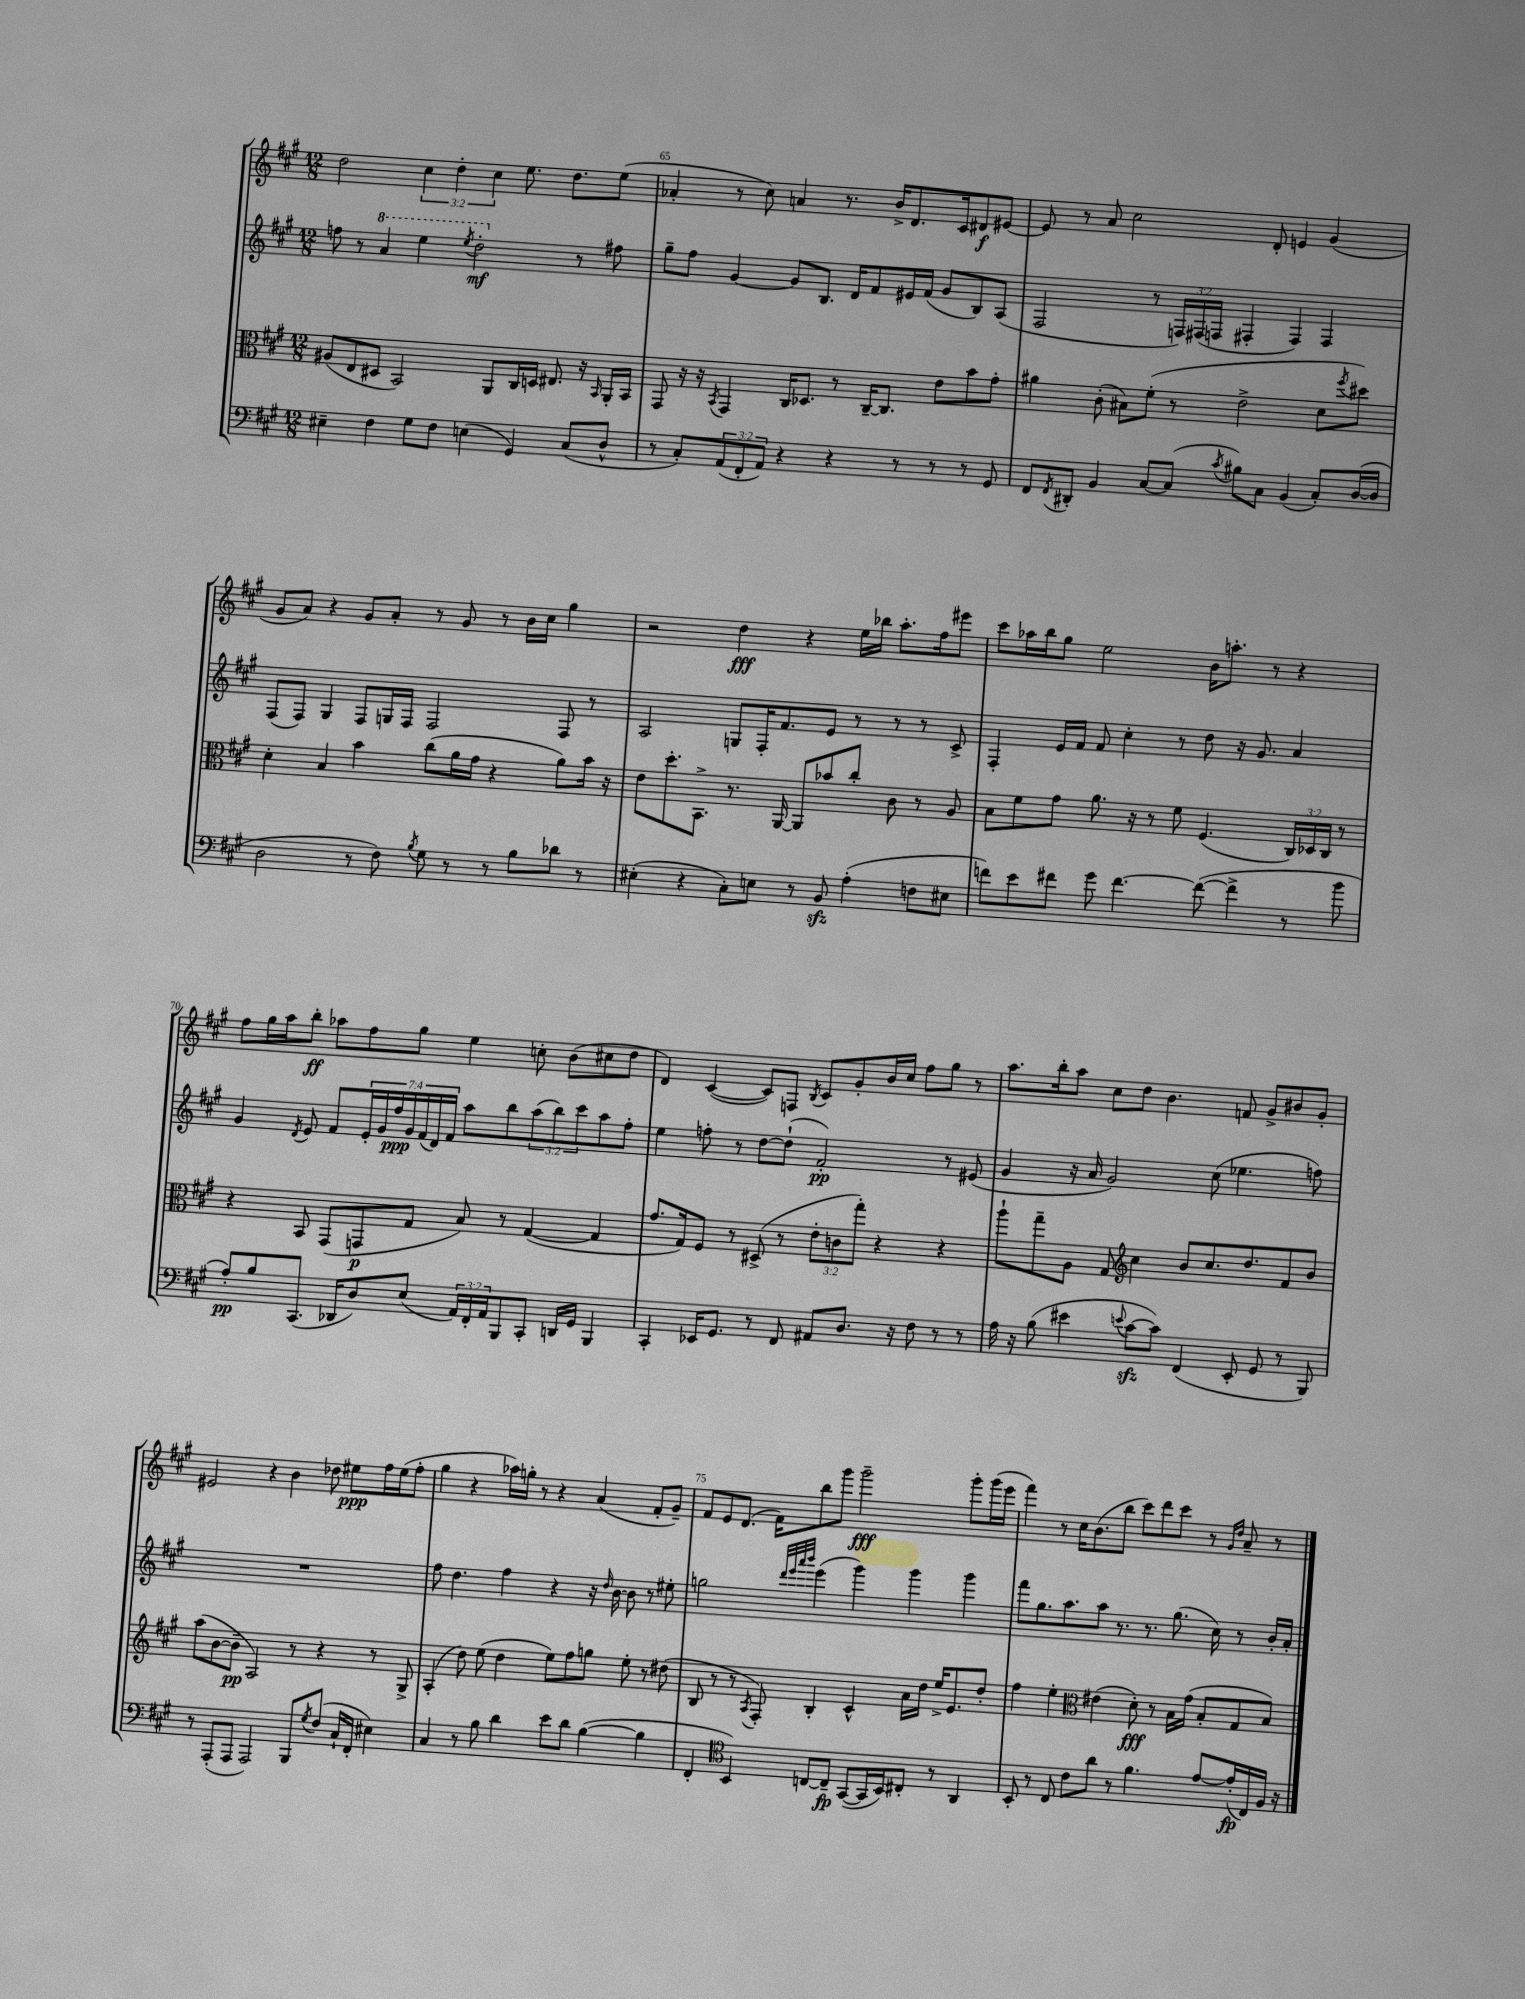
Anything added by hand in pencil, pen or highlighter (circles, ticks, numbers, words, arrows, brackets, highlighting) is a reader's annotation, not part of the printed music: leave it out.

**kern	**kern	**kern	**kern
*staff4	*staff3	*staff2	*staff1
*clefF4	*clefC3	*clefG2	*clefG2
*k[f#c#g#]	*k[f#c#g#]	*k[f#c#g#]	*k[f#c#g#]
*M12/8	*M12/8	*M12/8	*M12/8
4E#~	(8A#	8ff	2dd
.	8E	8r	.
4F#	8D#	4aa	.
.	2BB)	.	.
8G#	.	4eee	6cc#
8F#	.	.	.
.	.	.	6dd'
.	.	8qeee	.
(4E	.	2ddd'	.
.	.	.	6cc#
.	8AA	.	.
4GG#)	16C#	.	8.ee
.	16D	.	.
.	8.E#	.	.
.	.	.	8.dd
(8C#	.	8r	.
.	16r	.	.
.	16qqBB	.	.
8D^^	16AA'	8ff#	(8ee
.	16BB	.	.
=	=	=	=
8r	8GG#	8gg#~	4a-'
8C#')	16r	8ff#	.
.	16r	.	.
.	8qBB	.	.
(12AA	4GG#	[4g#	8r
12FF#'	.	.	.
.	.	.	8cc#)
12AA)	.	.	.
4r	16C#	8g#]	4a
.	8.D-	.	.
.	.	8.B	.
4r	8r	.	8.r
.	.	16d	.
.	[16C#~	8f#	.
.	8.C#]	.	16b^
8r	.	16e#	8.d
.	.	(16f#	.
8r	8e	8g#	.
.	.	.	16c#
8r	8b	8B)	8d#
8GG#	8g#'	(8A	[8e#
=	=	=	=
8FF#	4a#	2F#	8e#]
8qFF#	.	.	.
8DD#'	.	.	8r
4BB	(8c#'	.	8a
.	8B#)	.	2cc#
[8C#	(8f#'	8r	.
(8C#]	8r	24F)	.
.	.	(24F#	.
.	.	24F	.
8qc#	.	.	.
8B#)	2e^	4F#'	.
8C#	.	.	8d'
(4BB	.	4F#)	4e
8C#')	8d	4F#	(4g#
.	8qff#	.	.
([16D	8dd#)	.	.
16D]	.	.	.
=	=	=	=
2D	4d'	(8F#	8g#
.	.	8F#)	8a)
.	4B	4G#	4r
8r	4b	8F#	8g#
8F#)	.	16G	8a'
.	.	16F#	.
8qB	.	.	.
8G#	(8cc#	2F#	8r
8r	16a	.	8g#
.	16g#	.	.
8r	4r	.	8r
8B	.	.	16b
.	.	.	16cc#
8d-	8a)	8F#	4gg#
8r	16b	8r	.
.	16r	.	.
=	=	=	=
(4E#'	8e	2A	2r
.	8.dd'	.	.
4r	.	.	.
.	8.BB^	.	.
8C#')	8.r	8G	4dd
8E	.	16F#'	.
.	[16AA	8.f#	.
8r	8AA]	.	4r
8BB	8b-	8e	.
(4A'	8cc#'	8r	16ee
.	.	.	16bb-
.	8c#	8r	8.aa'
8F	8r	8r	.
.	.	.	16ff#
8E#	8A	8c#^	8eee#
=	=	=	=
8f)	8B	4F#'	8ccc#
8e	8f#	.	16aa-
.	.	.	16bb
8f#	8g#	16e	8gg#
.	.	16f#	.
8g#	8.a	8f#	2ee
[4.f#	.	4cc#'	.
.	16r	.	.
.	8r	.	.
.	8f#	8r	.
(8f#_	(4.F#	8dd	16b
.	.	.	8.aa'
4f#^]	.	16r	.
.	.	8.g#	.
.	.	.	8r
8r	24C#)	4a	4r
.	24D-	.	.
.	24C#	.	.
8b	8r	.	.
=	=	=	=
8A')	4r	4g#	8ff#
8B	.	.	16gg#
.	.	.	16aa
.	.	8qd	.
(8.CC#	8BB	8e	8bb'
.	(8GG#	8f#	8aa-
16DD-	.	.	.
8D)	8GG	28e'	8ff#
.	.	28g#	.
.	.	28ff#	.
.	.	28g#	.
(8E	8G#	.	8gg#
.	.	(28f#	.
.	.	28d)	.
.	.	28f#	.
24AA)	8B)	8aa	4ee
24FF#'	.	.	.
24AA	.	.	.
8BBB	8r	8bb	.
8CC#'	([4G#	(12aa	8cc'
.	.	12bb)	.
16DD	.	.	(8b
.	.	12ccc#	.
16GG#	.	.	.
4BBB	4G#]	8aa	8cc#
.	.	8ff#'	8dd
=	=	=	=
4CC#'	8.g#	4ee	4d)
.	16G#)	.	.
16EE-	8F#	8ff'	([4c#
8.GG#	.	.	.
.	8r	8r	.
8r	(8D#^	[8dd	8c#])
8FF#	8r	(8dd`]	8F
.	.	.	8qB
8AA#	12e'	2f#')	8c#
.	12c	.	.
8.D	.	.	8g#'
.	12gg#')	.	.
.	4r	.	16b
16r	.	.	16cc#
8F#	.	.	8ff#
8r	4r	8r	8gg#
8r	.	(8e#	8r
=	=	=	=
16A	8aa`	4g#	8.aa
16r	.	.	.
(8B	8gg#~	.	.
.	.	.	16bb'
4e#	8A	16r	8aa
.	.	16a	.
.	8G#	2g#)	8cc#
*	*clefG2	*	*
8qqe	.	.	.
[8c#	4cc#	.	8dd
8c#])	.	.	4.b
(4FF#	8b	.	.
.	8.cc#	(8cc#	.
8EE'	.	4.ee-	8f
.	8.dd	.	.
8GG#	.	.	8g#^
8r	8f#	.	8b#
8BBB)	8b	8ff)	8g#'
=	=	=	=
8r	(8aa	1.r	2e#
(8AAA'	[8b	.	.
8AAA	8b~]	.	.
2AAA)	2A)	.	.
.	.	.	4r
.	.	.	4b
8BBB	8r	.	.
8qG#	.	.	.
(8F#	4r	.	8dd-
16C#`	.	.	8ee#
16FF#'	.	.	.
4E#)	8r	.	16ff#
.	.	.	(16ee#
.	8G#^	.	8ff#'
=	=	=	=
4C#	(4A'	8ff#	4gg#
.	.	4.dd	.
8r	8dd)	.	4r
8B	(8ee	.	.
4d	4dd	4ff#	16aa-)
.	.	.	16gg'
.	.	.	8r
8e	8ee)	4r	4r
8d	8ff#	.	.
([4B	8gg	16r	(4a
.	.	16qqdd	.
.	.	[16b	.
.	8ee'	8b]	.
4B]	8r	8r	8f#'
.	(8dd#	8ee#'	8g#~)
=	=	=	=
4FF#'	8B	2gg	8f#
.	8r	.	8e
*clefC4	*	*	*
4BB)	8r	.	(8.d
.	8qA	.	.
.	8F#')	.	.
.	.	.	16f#)
.	.	32qqddd	.
.	.	32qqeee	.
.	.	32qqaaa	.
.	.	32qqbbb	.
[8C	4B'	(4eee	8bb
8C~]	.	.	8ggg#
([8GG#	4c#^^	4ggg#)	2ggg#~
16GG#]	.	.	.
16BB)	.	.	.
8C#'	16a	4ggg#	.
.	16dd	.	.
8r	16ee^	.	.
.	8.e	.	.
4AA	.	4ggg#	8ggg#'
.	8dd'	.	(16ggg#
.	.	.	16eee
=	=	=	=
8BB'	4ff#	8fff#	4fff#)
8r	.	8.gg#	.
8C#	4ee'	.	8r
.	.	8.aa	.
8c#	.	.	16cc#
.	.	.	(8.b
*	*clefC3	*	*
8a	(4e#	8aa	.
8r	.	8.r	8bb
4.f#	8d')	.	8ccc#)
.	.	8.r	.
.	8r	.	8ddd
.	16B	(8.gg#	8ccc#
.	(16g#	.	.
[8e	8B'	.	8r
.	.	16cc#)	.
.	.	.	16qqg#
.	.	.	16qqdd
(16e']	8G#	8r	8a~
16C#)	.	.	.
16F#	8B)	16b'	8r
16r	.	16a'	.
==	==	==	==
*-	*-	*-	*-
